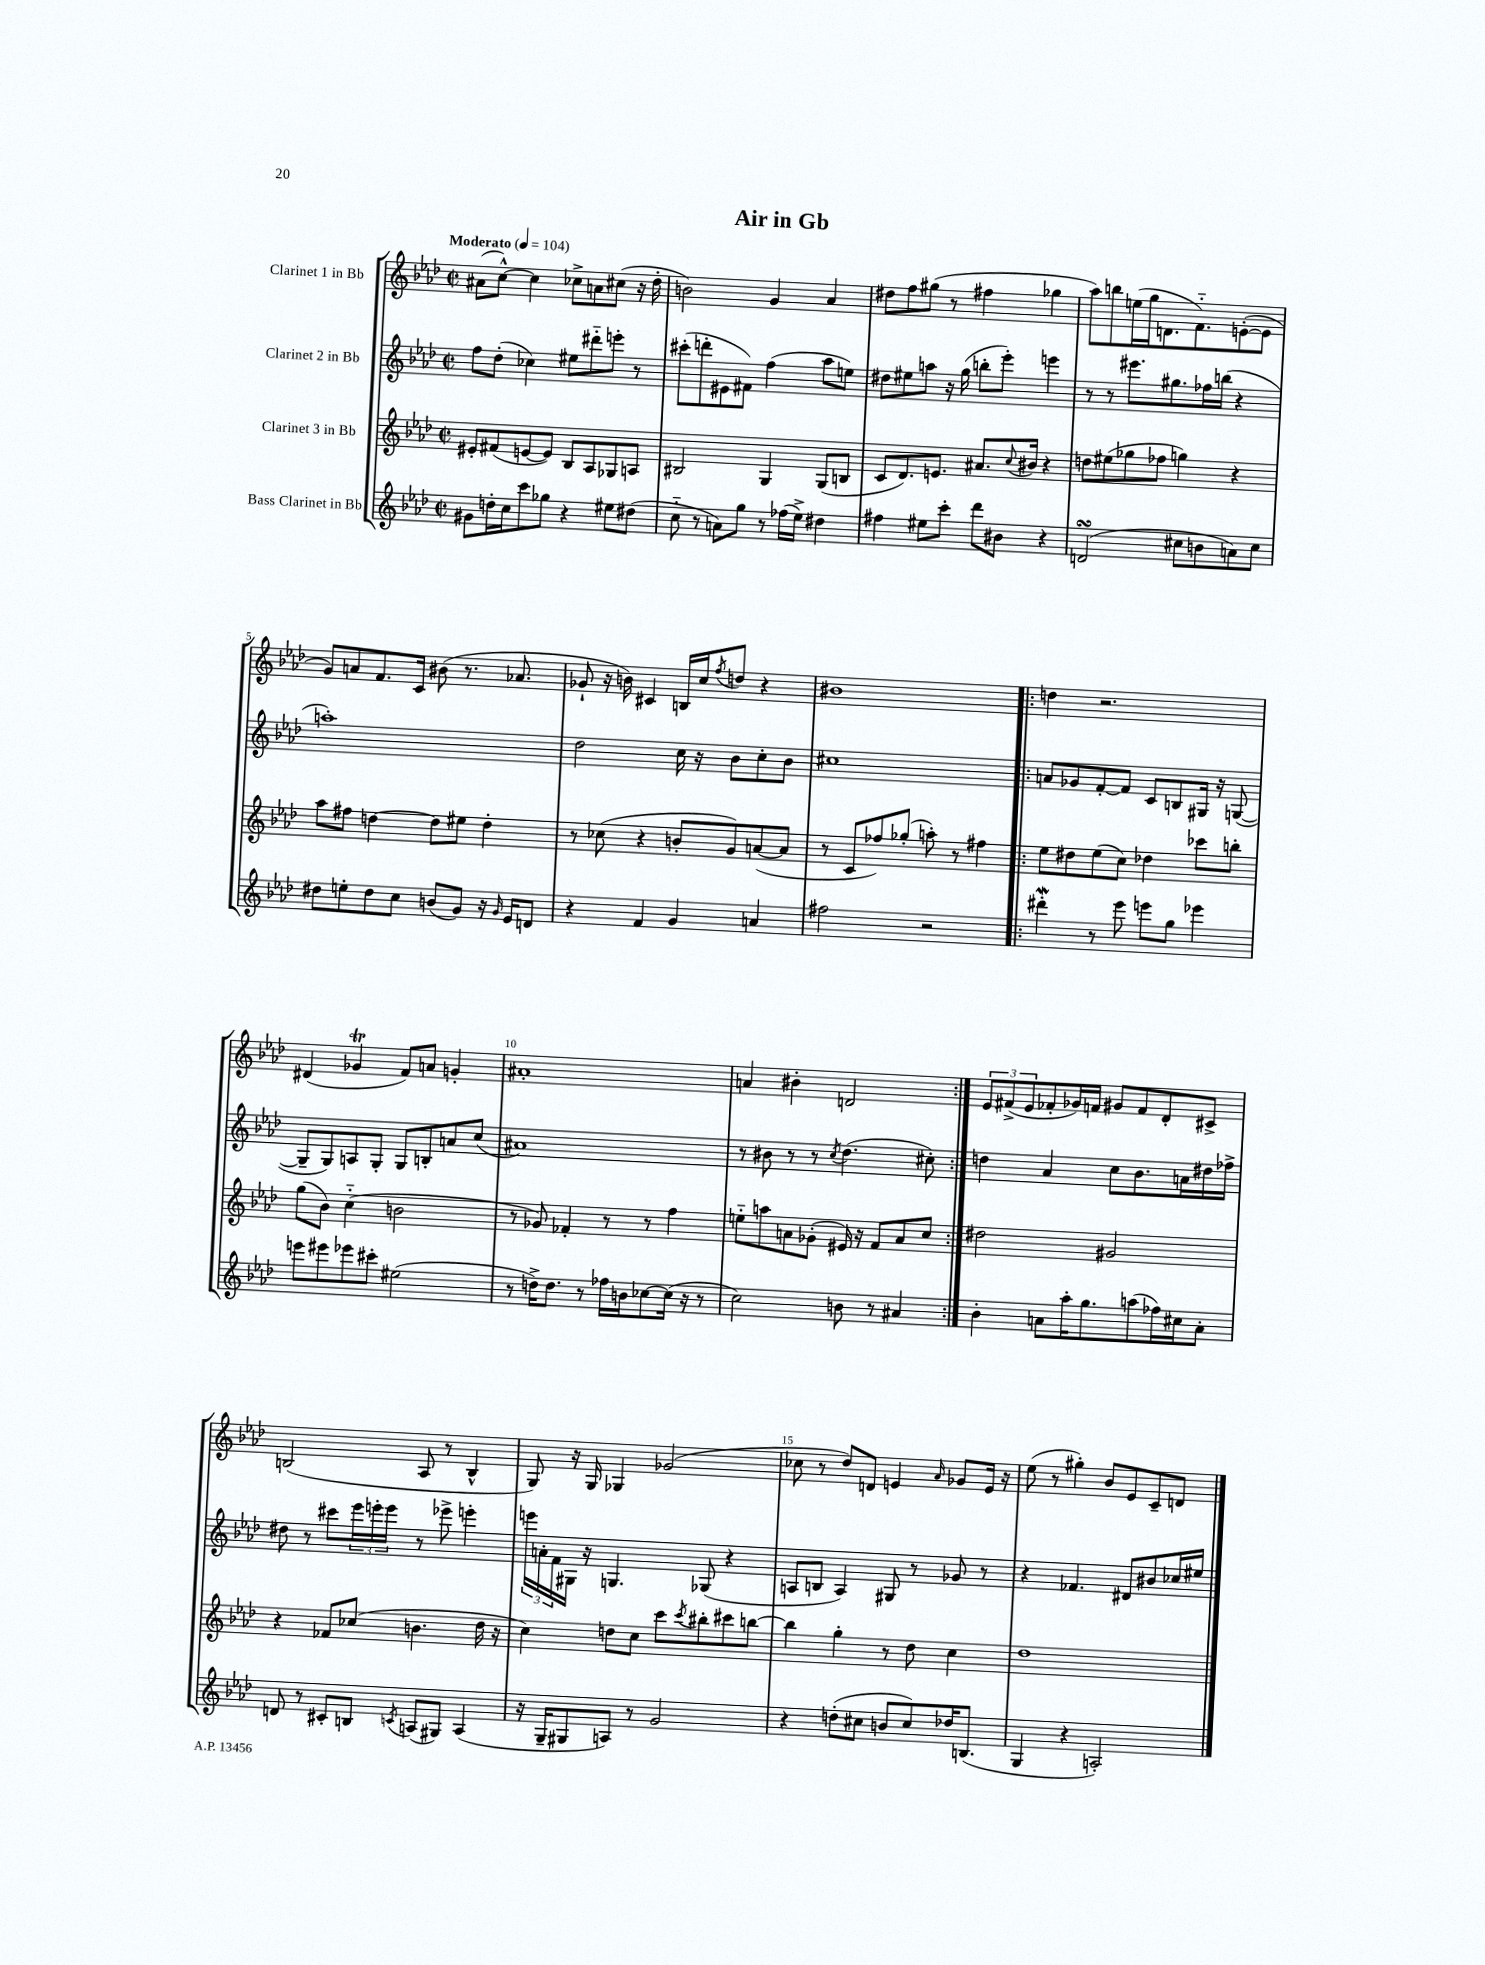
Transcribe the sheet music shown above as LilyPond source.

\header { title = "Air in Gb" }
<<
\new StaffGroup <<
\new Staff = "s0" \with { instrumentName = "Clarinet 1 in Bb" } {
    \clef treble \key aes \major \defaultTimeSignature \time 2/2 \tempo "Moderato" 4 = 104
    ais'8( c''8~-^) c''4 ces''8-> a'8 cis''8( r16 des''16-. |
    b'2) g'4 aes'4 |
    dis''8 f''8 gis''8( r8 fis''4 ges''4 |
    aes''8) b''8 e''16( g''16 d'8. f'8.-_) e'8~-.( e'8 |
    g'8) a'8 f'8. c'16 bis'8( r8. aes'8. |
    ges'8-! r16 b'16) cis'4 b16 c''16 \acciaccatura { f''8 } d''8 r4 |
    bis'1 |
    \repeat volta 2 { d''4 r2. |
    dis'4( ges'4\trill f'8) a'8 g'4-. |
    ais'1-. |
    a'4 bis'4-. d'2 | }
    \tuplet 3/2 { ees'8 fis'8->( ees'8 } fes'8-. ges'16) f'16 gis'8 f'8 des'8-. cis'8-> |
    b2( aes8 r8 b4-^ |
    g8) r16 g16 ges4 ges'2( |
    ces''8 r8 des''8) d'8 e'4 \grace { aes'16 } ges'8 e'16 r16 |
    ees''8( r8 gis''4-.) bes'8 ees'8 c'8-- d'8 \bar "|." |
}
\new Staff = "s1" \with { instrumentName = "Clarinet 2 in Bb" } {
    \clef treble \key aes \major \defaultTimeSignature \time 2/2
    f''8 des''8-.( ces''4) eis''8 dis'''8-_ e'''8-. r8 |
    cis'''8-.( d'''8-. eis'8 fis'8) f''4( aes''8 e''8) |
    dis''8 eis''8 a''8 r16 g''16( b''8-. ees'''8-.) e'''4 |
    r8 r8 eis'''8. gis''8. fes''16 b''16( r4 |
    a''1-.) |
    des''2 c''16 r16 bes'8 c''8-. bes'8 |
    cis''1 |
    \repeat volta 2 { a'8 ges'8 f'8~-. f'8 c'8 b8 gis16 r16 g8~( |
    g8-- g8) a8 g8-. g8 b8-. a'8 c''8( |
    ais'1) |
    r8 bis'8 r8 r8 \acciaccatura { c''8 } des''4.( cis''8-.) | }
    d''4 aes'4 c''8 bes'8. a'16 dis''16 fes''16-> |
    dis''8 r8 cis'''8 \tuplet 3/2 { ees'''16 e'''16-. e'''16 } r8 ees'''8-> e'''4-. |
    \tuplet 3/2 { e'''16 a'16-. f'16 } gis16 r16 g4. ges8( r4 |
    a8 b8 a4) gis8 r8 ges'8 r8 |
    r4 fes'4. dis'8 bis'8 ces''16 eis''16 \bar "|." |
}
\new Staff = "s2" \with { instrumentName = "Clarinet 3 in Bb" } {
    \clef treble \key aes \major \defaultTimeSignature \time 2/2
    eis'8-. fis'8( e'8~ e'8) bes8 aes8 ges8 a8 |
    bis2 g4 g8( b8 |
    c'8 des'8.) e'8. ais'8. \appoggiatura { c''8 } bis'16 r4 |
    d''8 eis''8( ges''8 fes''8 g''4) r4 |
    aes''8 fis''8 d''4~ d''8 eis''8 d''4-. |
    r8 ces''8( r4 b'8-. g'8) a'8~( a'8 |
    r8 c'8 fes''8) ges''8-.( a''8-.) r8 fis''4 |
    \repeat volta 2 { ees''8 dis''8 ees''8( c''8) des''4 ces'''8 b''8-. |
    g''8( bes'8) c''4-_( b'2 |
    r8 ges'8) fes'4-. r8 r8 f''4 |
    e''8-_ a''8 a'8 ges'8-.( eis'16) r16 f'8 a'8 c''8 | }
    dis''2 gis'2 |
    r4 fes'8 ces''8( b'4. des''16 r16 |
    c''4) d''8 c''8 c'''8 \acciaccatura { c'''8 } bis''8-. cis'''8 b''8~ |
    b''4 g''4-. r8 des''8 c''4 |
    des''1 \bar "|." |
}
\new Staff = "s3" \with { instrumentName = "Bass Clarinet in Bb" } {
    \clef treble \key aes \major \defaultTimeSignature \time 2/2
    gis'8 d''16-. c''16 c'''8 ges''8 r4 eis''8 dis''8( |
    c''8-_ r8 a'8) g''8 r8 fes''16( ees''16->) dis''4 |
    fis''4 eis''8 c'''8-. des'''8 bis'8 r4 |
    d'2\turn( cis''8 b'8 a'8) cis''8 |
    dis''8 e''8-. dis''8 c''8 b'8( g'8) r16 \grace { g'16 } ees'16 d'8 |
    r4 f'4 g'4 a'4 |
    fis''2 r2 |
    \repeat volta 2 { dis'''4-.\mordent r8 ees'''8 e'''8 g''8 ees'''4 |
    e'''8 eis'''8 ees'''8 cis'''8-. eis''2( |
    r8 d''16->) d''8. r8 fes''16 b'16 ces''8~ ces''16( r16 r8 |
    c''2) b'8 r8 ais'4 | }
    bes'4-. a'8 aes''16-. g''8. a''8( fes''16) cis''16 a'8-. |
    d'8 r8 cis'8-. b8 \acciaccatura { c'8 } a8( gis8) a4( |
    r16 g16-- gis8 a8) r8 g'2 |
    r4 d''8-.( cis''8 b'8 cis''8) des''16 b8.( |
    g4 r4 a2-.) \bar "|." |
}
>>
>>
\layout { \context { \Score \override BarNumber.break-visibility = ##(#f #t #t) barNumberVisibility = #(every-nth-bar-number-visible 5) } }
